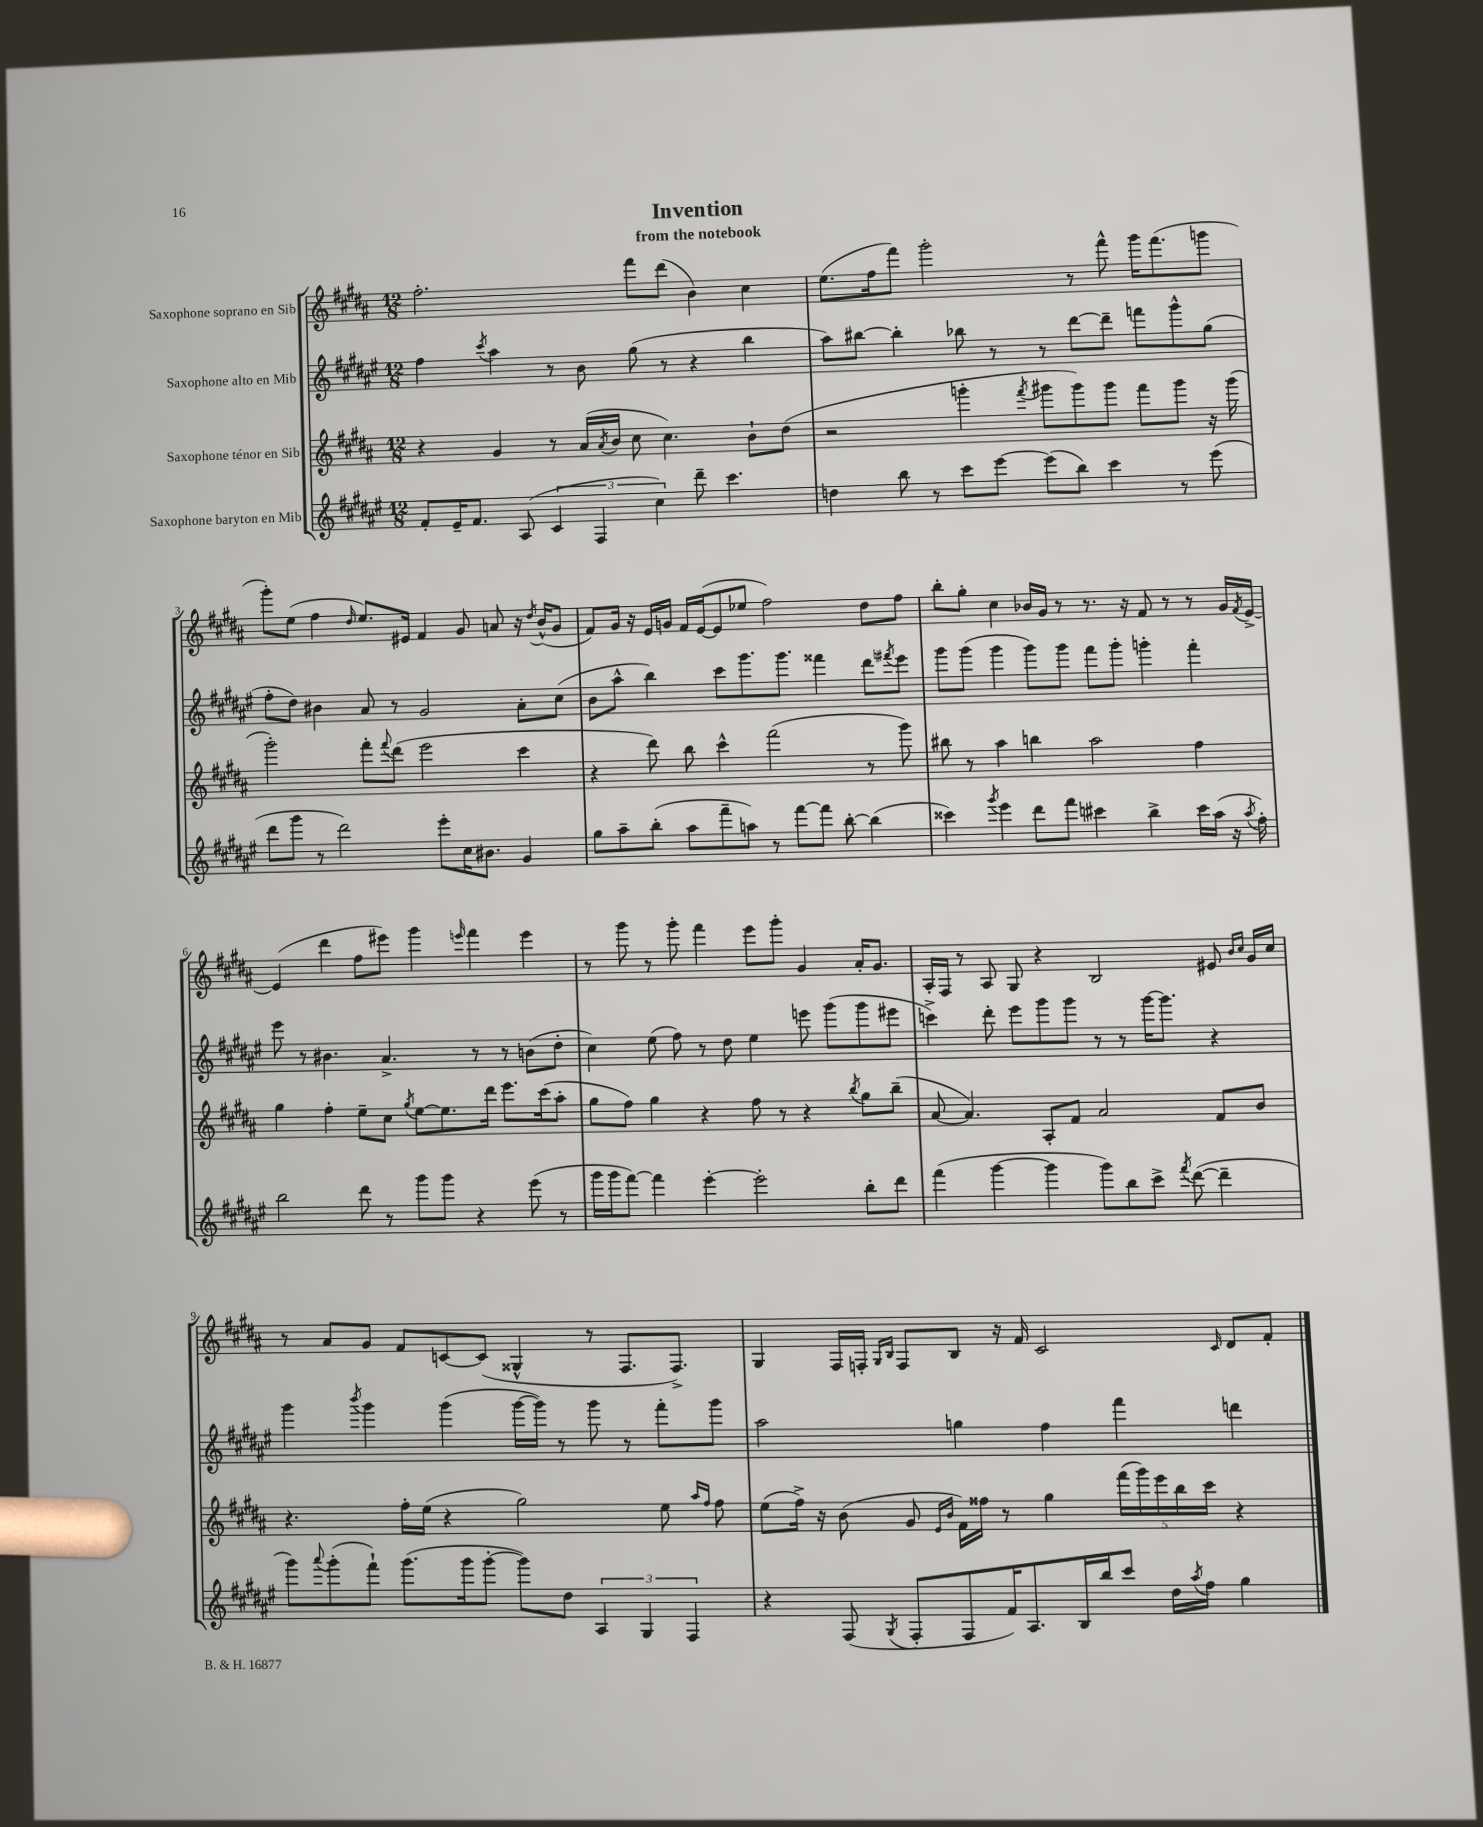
\header { title = "Invention" subtitle = "from the notebook" }
<<
\new StaffGroup <<
\new Staff = "s0" \with { instrumentName = "Saxophone soprano en Sib" } {
    \clef treble \key b \major \numericTimeSignature \time 12/8
    fis''2.-. fis'''8 dis'''8( b'4) cis''4 |
    e''8.( fis''16 fis'''8) gis'''2-. r8 fis'''8-^ gis'''16 fis'''8.( g'''8 |
    gis'''8-.) e''8( fis''4 \grace { dis''16 } e''8.) eis'16 fis'4 gis'8 a'8 r16 \acciaccatura { dis''8 } b'16-^( gis'8 |
    fis'8) gis'16 r16 e'16 g'16 fis'16 e'16~( e'8 ees''8 fis''2) dis''8 fis''8 |
    b''8-. gis''8-. cis''4 bes'16 gis'16 r8 r8. r16 fis'8 r8 r8 gis'16 \acciaccatura { fis'8 } e'16~-> |
    e'4( dis'''4 fis''8 eis'''8) gis'''4 \grace { e'''16 } fis'''4 e'''4 |
    r8 gis'''8 r8 gis'''8-. fis'''4 e'''8 gis'''8-. gis'4 ais'16-. gis'8. |
    ais16-. fis16 r8 ais8 gis8 r4 b2 eis'8 \grace { b'16 cis''16 } gis'16 cis''16 |
    r8 ais'8 gis'8 fis'8 c'8~ c'8( gisis4-^ r8 fis8. fis8.->) |
    gis4 fis16 f16-. \grace { gis16 b16 } f8 b8 r16 fis'16 cis'2 \grace { cis'16 } dis'8 fis'8-. \bar "|." |
}
\new Staff = "s1" \with { instrumentName = "Saxophone alto en Mib" } {
    \clef treble \key fis \major \numericTimeSignature \time 12/8
    fis''4 \acciaccatura { cis'''8 } ais''4 r8 b'8 gis''8( r8 r4 b''4 |
    ais''8) bis''8~ bis''4-. bes''8 r8 r8 dis'''8~ dis'''8-- f'''8 gis'''8-^ gis''8( |
    fis''8-. dis''8) bis'4 ais'8 r8 gis'2 ais'8-. cis''8( |
    b'8 ais''8-^ b''4) cis'''8 gis'''8. gis'''8. fisis'''4 dis'''8 \acciaccatura { fis'''8 } eis'''8 |
    gis'''8 gis'''8( gis'''4 gis'''8) gis'''8 fis'''8 gis'''8-. g'''4-. fis'''4-. |
    eis'''8 r8 bis'4. ais'4.-> r8 r8 b'8( dis''8-. |
    cis''4) eis''8( fis''8) r8 dis''8 eis''4 e'''8 gis'''8( gis'''8 eis'''8 |
    c'''4->) dis'''8-. eis'''8 gis'''8 gis'''8 r8 r8 gis'''16~ gis'''8. r4 |
    gis'''4 \acciaccatura { b'''8 } gis'''4 gis'''4( gis'''16~ gis'''16) r8 gis'''8 r8 fis'''8-. gis'''8 |
    ais''2 g''4 fis''4 fis'''4 d'''4 \bar "|." |
}
\new Staff = "s2" \with { instrumentName = "Saxophone ténor en Sib" } {
    \clef treble \key b \major \numericTimeSignature \time 12/8
    r4 gis'4 r8 ais'16( \acciaccatura { ais'8 } b'16 cis''8 cis''4.) b'8-! dis''8( |
    r2 g'''4-. \acciaccatura { fis'''8 } gis'''8 gis'''8) gis'''8 fis'''8 gis'''8 r16 gis'''16( |
    gis'''2-.) fis'''8-. \appoggiatura { fis'''8 } dis'''8( e'''2 cis'''4 |
    r4 dis'''8) b''8 cis'''4-^ fis'''2( r8 gis'''8) |
    bis''8 r8 ais''4 b''4 ais''2 fis''4 |
    gis''4 fis''4-. e''8-- cis''8 \acciaccatura { gis''8 } e''8~ e''8. dis'''16 e'''8. cis'''16( ais''8-. |
    gis''8 fis''8) gis''4 r4 fis''8 r8 r4 \acciaccatura { b''8 } gis''8 b''8--( |
    ais'8~ ais'4.) ais8-. fis'8 ais'2 fis'8 b'8 |
    r4. fis''16-. e''16( r4 gis''2) e''8 \grace { ais''16 fis''16 } fis''8 |
    e''8( fis''16->) r16 b'8( gis'8 \grace { e'16 b'16 } fis'16) fisis''16 r8 gis''4 \tuplet 5/4 { fis'''16( gis'''16) e'''16 b''16 cis'''16 } r4 \bar "|." |
}
\new Staff = "s3" \with { instrumentName = "Saxophone baryton en Mib" } {
    \clef treble \key fis \major \numericTimeSignature \time 12/8
    fis'8-. eis'16-- fis'8. ais8( \tuplet 3/2 { cis'4 fis4 cis''4) } dis'''8-- cis'''4. |
    d''4 b''8 r8 cis'''8 eis'''8~ eis'''8( b''8) cis'''4 r8 eis'''8( |
    dis'''8 gis'''8 r8 dis'''2) eis'''8-. cis''16 bis'8. gis'4 |
    gis''8 ais''8-- b''8-.( ais''8 fis'''8-- a''8) r8 fis'''8~ fis'''8 b''8~-. b''4( |
    cisis'''4) \acciaccatura { gis'''8 } eis'''4 dis'''8 fis'''8 cis'''4 b''4-> cis'''16 ais''16( r16 \acciaccatura { ais''8 } fis''16-.) |
    b''2 dis'''8 r8 gis'''8 gis'''8 r4 eis'''8( r8 |
    gis'''16 gis'''16 fis'''8~) fis'''4 eis'''4~-. eis'''2-. b''8-. dis'''8 |
    fis'''4( gis'''4~ gis'''4 gis'''8) b''8 cis'''8-> \acciaccatura { fis'''8 } dis'''8~( dis'''4-- |
    gis'''8) \appoggiatura { ais'''8 } gis'''8-.( fis'''8-!) gis'''8.( gis'''16 gis'''8~-. gis'''8) dis''8 \tuplet 3/2 { ais4 gis4 fis4 } |
    r4 fis8( \acciaccatura { gis8 } fis8-. fis8 fis'16) ais8. b16 b''16 cis'''8 dis''16 \acciaccatura { ais''8 } fis''16 gis''4 \bar "|." |
}
>>
>>
